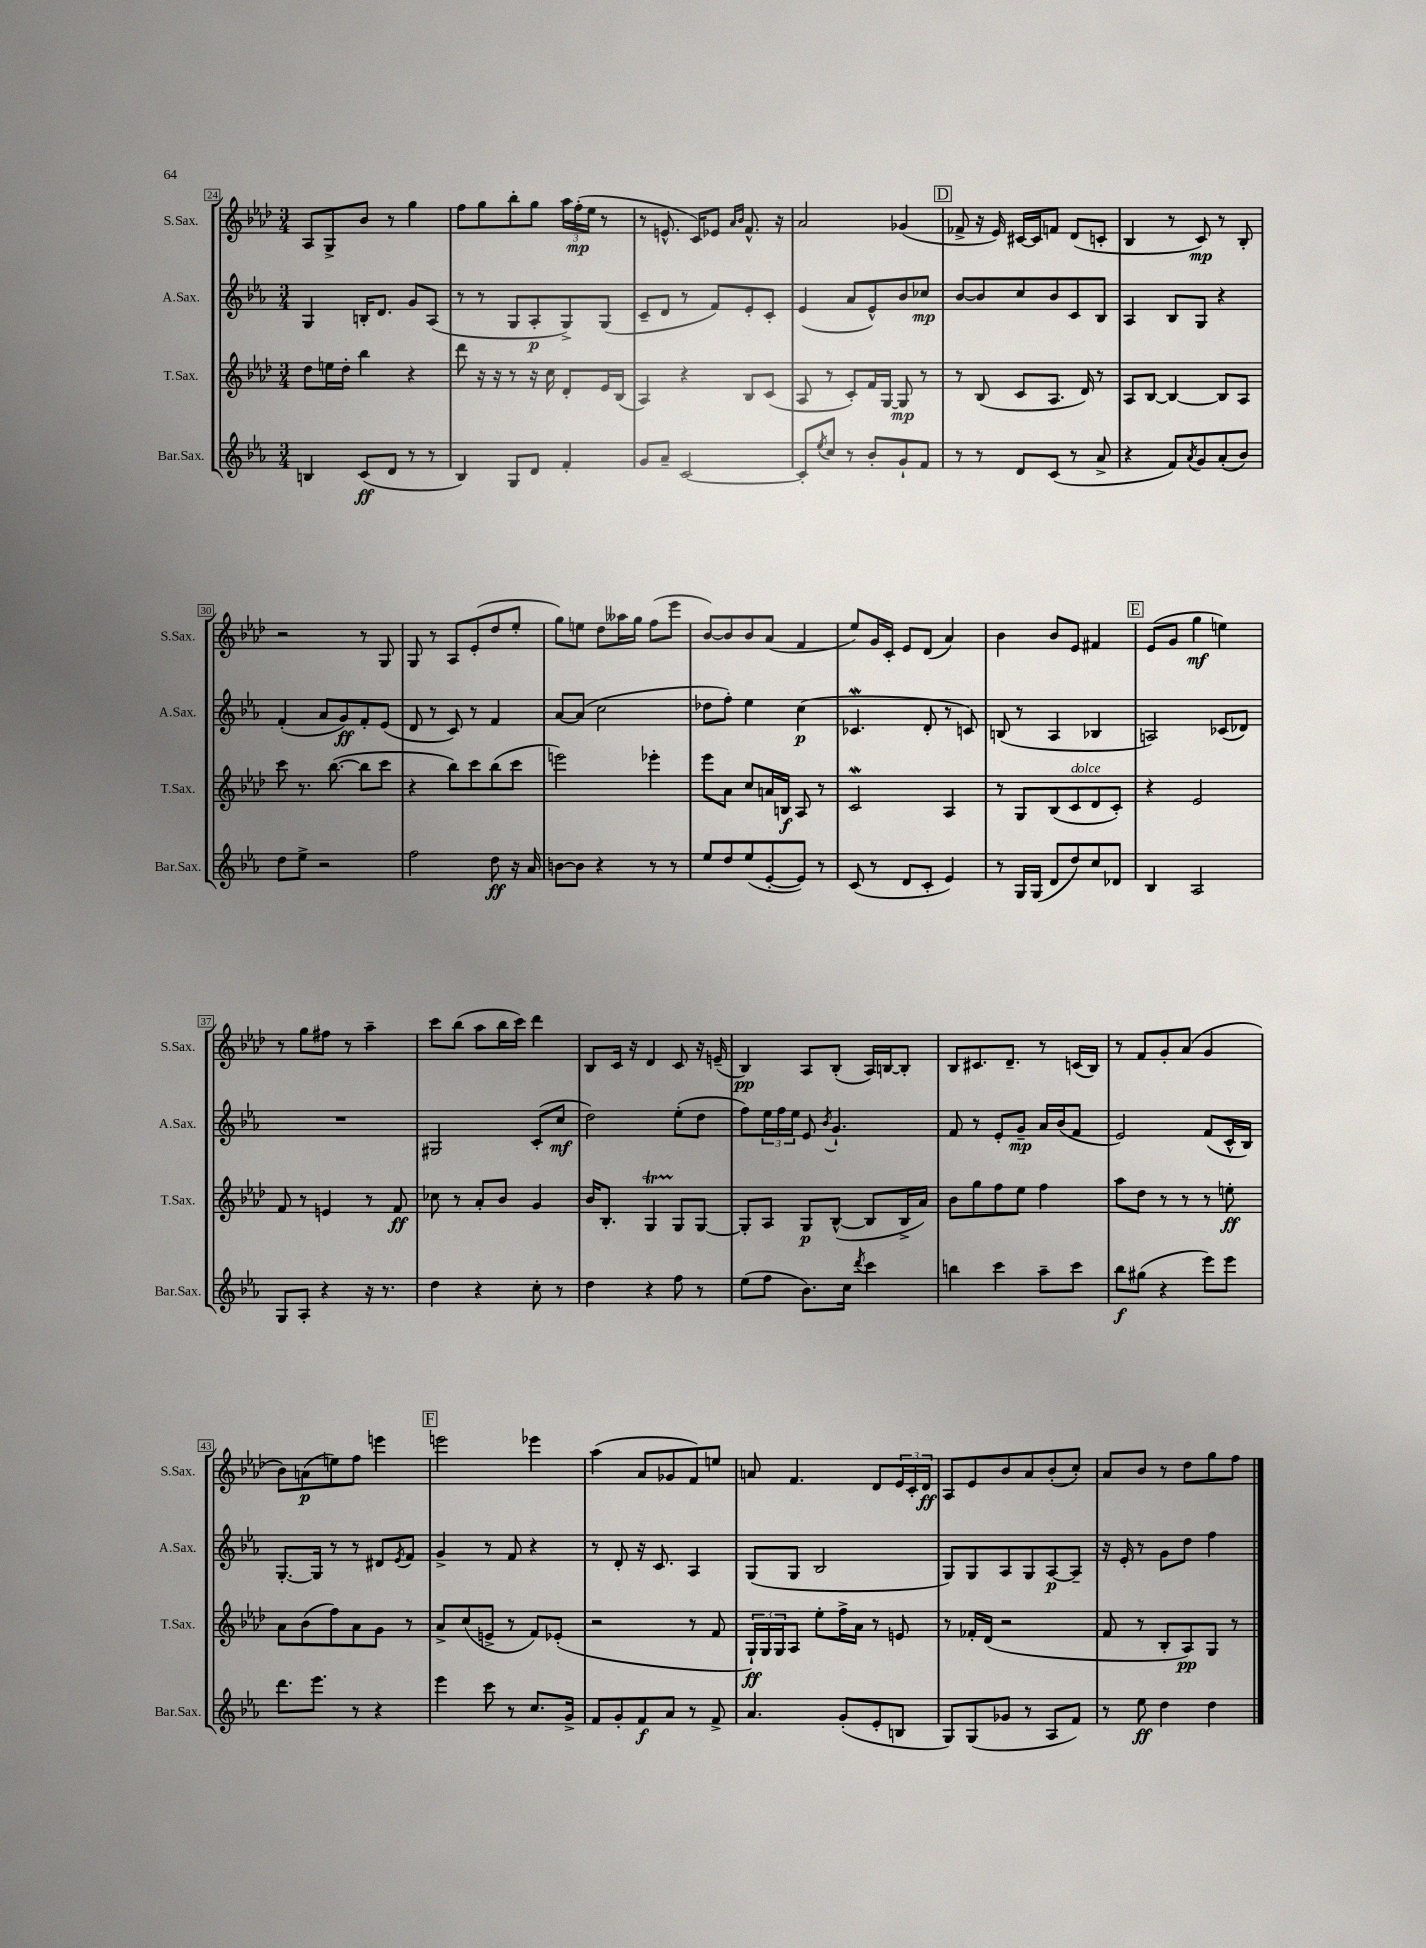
<<
\new StaffGroup <<
\new Staff = "s0" \with { instrumentName = "S.Sax." shortInstrumentName = "S.Sax." } {
    \clef treble \key aes \major \numericTimeSignature \time 3/4
    aes8 g8-> bes'8 r8 g''4 |
    f''8 g''8 bes''8-. g''8 \tuplet 3/2 { aes''16 f''16-.\mp( ees''16 } r8 |
    r8 e'8.-^ c'16) ees'8 \grace { aes'16 bes'16 } f'8.-^ r16 |
    aes'2 ges'4( |
    \mark \markup { \box "D" } fes'8-> r16 ees'16) cis'16~ cis'16 f'8 des'8( c'8-. |
    bes4 r8 c'8\mp) r8 bes8-. |
    r2 r8 g8 |
    g8 r8 aes8 ees'8-.( des''8 ees''8-. |
    g''8) e''8 des''8 aeses''16 g''16 f''8( ees'''8 |
    bes'8~) bes'8 bes'8 aes'8( f'4 |
    ees''8) g'16 c'16-. ees'8 des'8( aes'4) |
    bes'4 bes'8 ees'8 fis'4 |
    \mark \markup { \box "E" } ees'8( g'8 g''4\mf e''4) |
    r8 g''8 fis''8 r8 aes''4-- |
    c'''8 bes''8( aes''8 bes''16 c'''16) des'''4 |
    bes8 c'16 r16 des'4 c'8 r16 e'16--( |
    bes4\pp) aes8 bes8-.( aes16) b16~ b8-. |
    bes8 cis'8. des'8.-- r8 c'16( bes16) |
    r8 f'8 g'8-. aes'8( g'4 |
    bes'8) a'8\p( e''8) f''8 e'''4 |
    \mark \markup { \box "F" } e'''2 ees'''4 |
    aes''4( aes'8 ges'8 f'8) e''8 |
    a'8 f'4. des'8 \tuplet 3/2 { ees'16 c'16-. des'16\ff } |
    aes8 ees'8 bes'8 aes'8 bes'8-.( c''8-.) |
    aes'8 bes'8 r8 des''8 g''8 f''8 \bar "|." |
}
\new Staff = "s1" \with { instrumentName = "A.Sax." shortInstrumentName = "A.Sax." } {
    \clef treble \key ees \major \numericTimeSignature \time 3/4
    g4 b16-. d'8. g'8 aes8( |
    r8 r8 g8 aes8-.\p g8->) g8( |
    c'8-- d'8 r8 f'8) ees'8-. c'8-. |
    ees'4( aes'8 ees'8-^) bes'8 ces''8\mp |
    \mark \markup { \box "D" } bes'8~ bes'8 c''8 bes'8 c'8 bes8 |
    aes4 bes8 g8 r4 |
    f'4-.( aes'8 g'8\ff) f'8-. ees'8( |
    d'8 r8 c'8) r8 f'4 |
    aes'8~ aes'8( c''2 |
    des''8 f''8-.) ees''4 c''4\p( |
    ces'4.\mordent d'8-. r8 c'8) |
    b8( r8 aes4 bes4 |
    \mark \markup { \box "E" } a2) ces'8( des'8) |
    R2. |
    gis2 c'8-.( c''8\mf |
    d''2) ees''8-.( d''8 |
    f''8) \tuplet 3/2 { ees''16 f''16 ees''16 } ees'8 \acciaccatura { bes'8 } g'4.-! |
    f'8 r8 ees'8-. g'8--\mp aes'16 bes'16( f'8 |
    ees'2) f'8( c'16-^ bes16) |
    g8.~-. g16 r8 r8 dis'8 \acciaccatura { ees'8 } f'8 |
    \mark \markup { \box "F" } g'4-> r8 f'8 r4 |
    r8 d'8-. r16 c'8. aes4 |
    g8( g8 bes2 |
    g8) g8 aes8 g8 aes8~\p aes8-- |
    r16 ees'16-. r8 g'8 d''8 f''4 \bar "|." |
}
\new Staff = "s2" \with { instrumentName = "T.Sax." shortInstrumentName = "T.Sax." } {
    \clef treble \key aes \major \numericTimeSignature \time 3/4
    des''8 e''16 des''16-. bes''4 r4 |
    des'''8 r16 r16 r8 r16 c''16 des'8-. ees'16 bes16( |
    aes4) r4 bes8 c'8( |
    aes8 r8 c'8-.) f'16 g16~ g8\mp r8 |
    \mark \markup { \box "D" } r8 bes8( c'8 aes8. des'16) r8 |
    aes8 bes8~ bes4~ bes8 aes8 |
    c'''8 r8. bes''8.~( bes''8 c'''8 |
    r4 bes''8) c'''8 bes''8( c'''8 |
    e'''2) ees'''4-. |
    ees'''8 aes'8 c''8 a'16 b16\f aes8 r8 |
    c'2\mordent aes4 |
    r8 g8 bes8( c'8^\markup { \italic "dolce" } des'8 c'8-.) |
    \mark \markup { \box "E" } r4 ees'2 |
    f'8 r8 e'4 r8 f'8\ff |
    ces''8 r8 aes'8-. bes'8 g'4 |
    bes'16 bes8.-. g4\startTrillSpan g8\stopTrillSpan g8~ |
    g8-. aes8 g8\p bes8~-^( bes8 bes16-> aes'16) |
    bes'8 g''8 f''8 ees''8 f''4 |
    aes''8 des''8 r8 r8 r8 e''8-.\ff |
    aes'8 bes'8( f''8) aes'8 g'8 r8 |
    \mark \markup { \box "F" } aes'8-> c''8( e'8-> r8 f'8) ees'8-.( |
    r2 r8 f'8 |
    \tuplet 3/2 { g16-!\ff) g16 g16 } aes8 ees''8-. f''16-> aes'16 r8 e'8 |
    r8 fes'16-. des'16( r2 |
    f'8 r8 bes8-. aes8\pp) g8 r8 \bar "|." |
}
\new Staff = "s3" \with { instrumentName = "Bar.Sax." shortInstrumentName = "Bar.Sax." } {
    \clef treble \key ees \major \numericTimeSignature \time 3/4
    b4 c'8\ff( d'8 r8 r8 |
    bes4) g8 d'8 f'4-. |
    g'8 aes'8-- c'2~ |
    c'8-. \acciaccatura { ees''8 } c''8 r8 bes'8-. g'8-! f'8 |
    \mark \markup { \box "D" } r8 r8 d'8 c'8( r8 aes'8-> |
    r4 f'8) \acciaccatura { aes'8 } g'8 aes'8-.( bes'8) |
    d''8 ees''8-> r2 |
    f''2 d''8\ff r16 aes'16 |
    b'8~ b'8 r4 r8 r8 |
    ees''8 d''8 ees''8( ees'8~-. ees'8) r8 |
    c'8( r8 d'8 c'8-. ees'4) |
    r8 g16 g16( d'8 d''8) c''8 des'8 |
    \mark \markup { \box "E" } bes4 aes2 |
    g8 aes8-. r4 r16 r8. |
    d''4 r4 c''8-. r8 |
    d''4 r4 f''8 r8 |
    ees''8( f''8 bes'8.) c''16 \acciaccatura { d'''8 } c'''4 |
    b''4 c'''4 aes''8-- c'''8 |
    bes''8\f gis''8( r4 ees'''8) ees'''8 |
    d'''8. ees'''8. r8 r4 |
    \mark \markup { \box "F" } ees'''4 c'''8 r8 c''8. g'16-> |
    f'8 g'8-. f'8\f aes'8 r8 f'8-> |
    aes'4. g'8-.( ees'8-. b8 |
    g8) g8( ges'8 r8 aes8 f'8) |
    r8 ees''8\ff d''4 d''4 \bar "|." |
}
>>
>>
\layout { \context { \Score currentBarNumber = #24 \override BarNumber.stencil = #(make-stencil-boxer 0.1 0.3 ly:text-interface::print) } }
